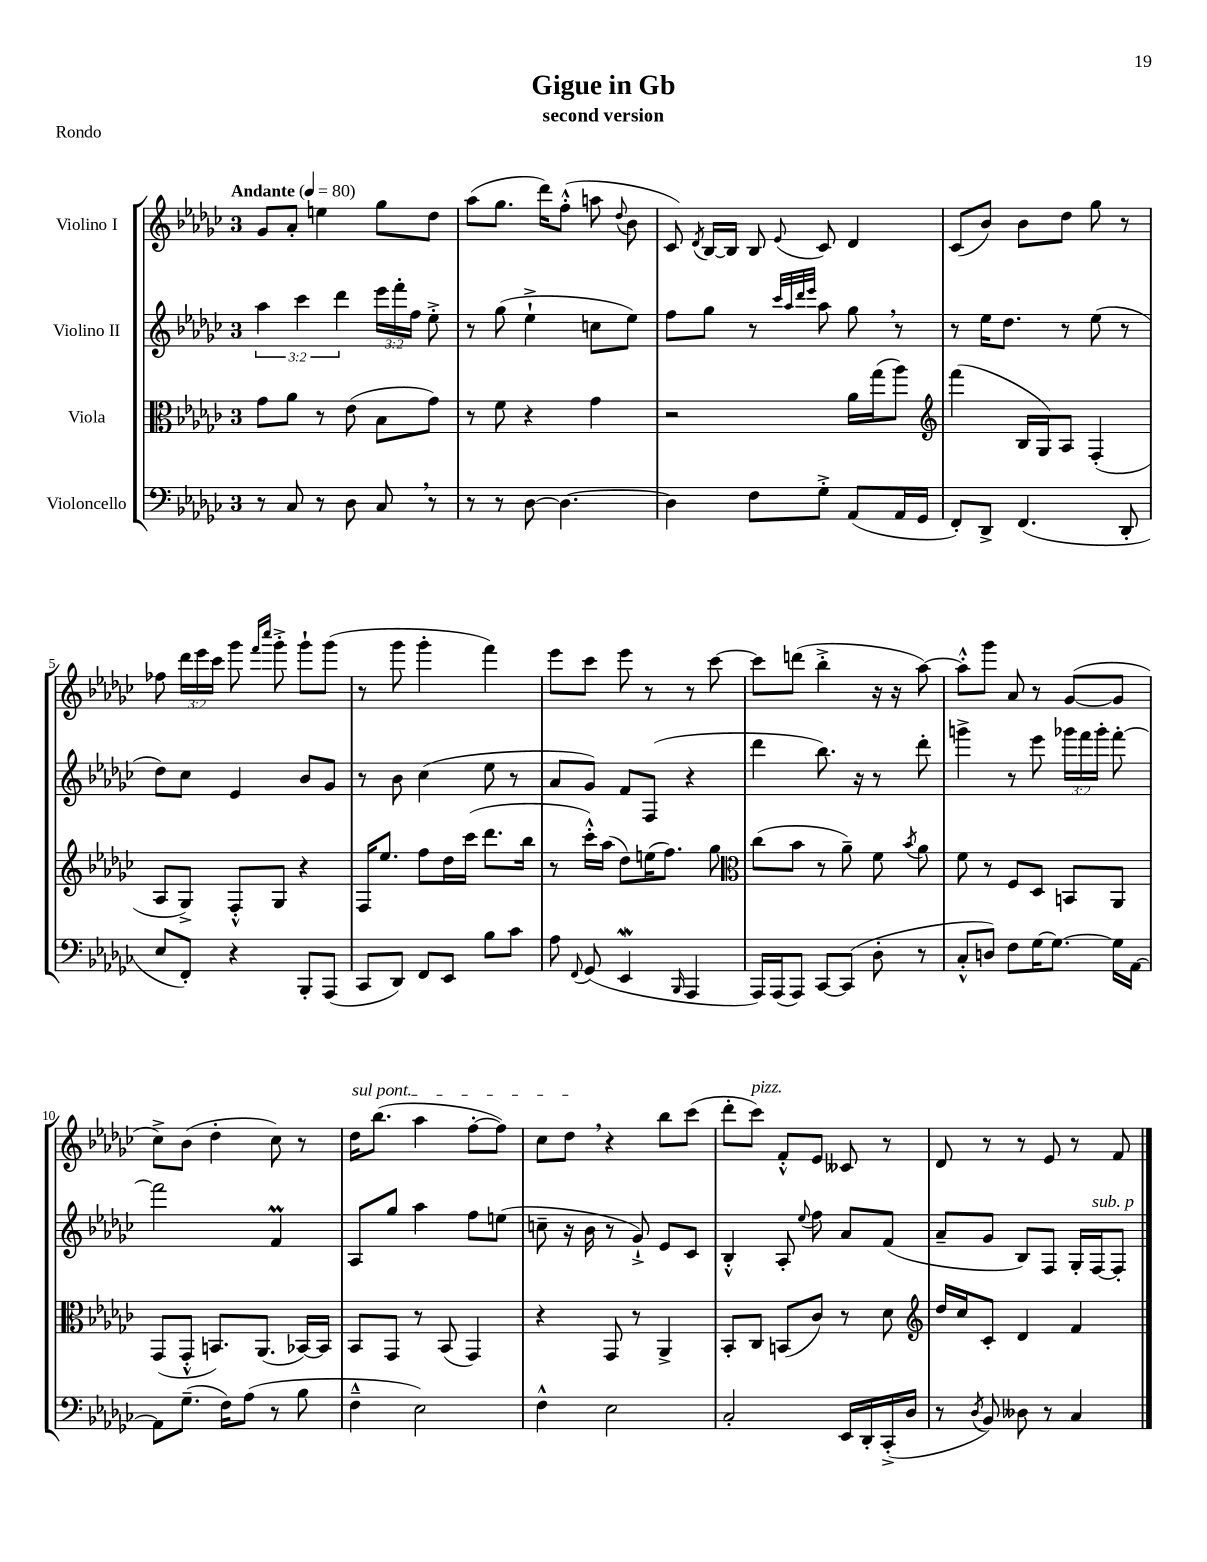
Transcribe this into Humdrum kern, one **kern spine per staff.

**kern	**kern	**kern	**kern
*part4	*part3	*part2	*part1
*staff4	*staff3	*staff2	*staff1
*I"Violoncello	*I"Viola	*I"Violino II	*I"Violino I
*clefF4	*clefC3	*clefG2	*clefG2
*k[b-e-a-d-g-c-]	*k[b-e-a-d-g-c-]	*k[b-e-a-d-g-c-]	*k[b-e-a-d-g-c-]
*M3/4	*M3/4	*M3/4	*M3/4
*MM80	*MM80	*MM80	*MM80
=1	=1	=1	=1
!	!	!	!LO:TX:a:B:t=Andante
8r	8g-\L	6aa-\	8g-/L
8C-/	8a-\J	.	8a-'/J
.	.	6ccc-\	.
8r	8r	.	4een\
.	.	6ddd-\	.
8D-\	(8e-\	.	.
8C-,/	8B-\L	24eee-\LL	8gg-\L
.	.	24fff'\	.
.	.	24ff\JJ	.
8r	8g-\J)	8ee-'^\	8dd-\J
=2	=2	=2	=2
8r	8r	8r	(8aa-\L
8r	8f\	(8gg-\	8.gg-\J
[8D-\	4r	4ee-`^\	.
.	.	.	16ddd-\KL)
4.D-\_	.	.	(8ff'^^\J
.	4g-\	8ccn\L	8aan\
.	.	.	8qqdd-/
.	.	8ee-\J)	8b-\
=3	=3	=3	=3
4D-\]	2r	8ff\L	8c-/)
.	.	.	8qd-/
.	.	8gg-\J	[16B-/LL
.	.	.	16B-/JJ]
8F\L	.	8r	8B-/
.	.	32qqccc-/LLL	.
.	.	32qqaa-/	.
.	.	32qqddd-/	.
.	.	32qqeee-/JJJ	8qqe-/
8G-'^\J	.	8aa-\	8c-/
(8AA-/L	16a-\LL	8gg-,\	4d-/
.	(16gg-\J	.	.
16AA-/L	8aa-\J)	8r	.
16GG-/JJ	.	.	.
=4	=4	=4	=4
*	*clefG2	*	*
8FF'/L)	(4fff\	8r	(8c-/L
8DD-^/J	.	16ee-\KL	8b-/J)
.	.	8.dd-\J	.
(4.FF/	16B-/LL	.	8b-\L
.	16G-/J)	.	.
.	8A-/J	8r	8dd-\J
.	(4F'/	(8ee-\	8gg-\
8DD-'/	.	8r	8r
!!LO:LB:g=z
=5	=5	=5	=5
8E-/L	8A-/L	8dd-\L)	8ff-X\
8FF'/J)	8G-^/J)	8cc-\J	24ddd-\LL
.	.	.	24eee-\
.	.	.	24ccc-\JJ
4r	8F'^^/L	4e-/	8ggg-\
.	.	.	16qqfff/LL
.	.	.	16qqcccc-/JJ
.	8G-/J	.	8ggg-'^\
8BBB-'/L	4r	8b-/L	8ggg-`\L
(8AAA-/J	.	8g-/J	(8ggg-\J
=6	=6	=6	=6
8CC-/L	16F/KL	8r	8r
.	8.ee-/J	.	.
8DD-/J)	.	8b-\	8ggg-\
8FF/L	8ff\L	(4cc-\	4ggg-'\
8EE-/J	16dd-\L	.	.
.	(16ccc-\JJ	.	.
8B-\L	8.ddd-\L	8ee-\	4fff\)
8c-\J	.	8r	.
.	16bb-\Jk	.	.
=7	=7	=7	=7
8A-\	8r	8a-/L	8eee-\L
8qqFF/	.	.	.
(8GG-/	16ccc-'^^\LL)	8g-/J)	8ccc-\J
.	(16aa-\JJ	.	.
4EE-W/	8dd-\L)	8f/L	8eee-\
.	(16een\K	(8F/J	8r
.	8.ff\J)	.	.
16qqBBB-/	.	.	.
4AAA-/	.	4r	8r
.	8gg-\	.	[8ccc-\
=8	=8	=8	=8
*	*clefC3	*	*
16AAA-/LL)	(8cc-\L	4ddd-\	8ccc-\L]
(16AAA-/J	.	.	.
8AAA-/J)	8b-\J	.	(8dddn\J
[8CC-/L	8r	8.bb-\)	4bb-'^\
(8CC-/J]	8a-~\)	.	.
.	.	16r	.
8D-'\	8f\	8r	16r
.	.	.	16r
.	8qb-/	.	.
8r	8a-\	8ddd-'\	[8aa-\)
=9	=9	=9	=9
8C-'^^/L	8f\	4gggn^\	8aa-'^^\L]
8Dn/J)	8r	.	8ggg-\J
8F\L	8F/L	8r	8a-/
[16G-\K	8D-/J	8eee-\	8r
8.G-\J_	.	.	.
.	8BBn/L	24ggg-X\LL	([8g-/L
.	.	24fff\	.
.	.	24ggg-'\JJ	.
16G-\LL]	8AA-/J	[8fff'\	8g-/J]
[16AA-\JJ	.	.	.
!!LO:LB:g=z
=10	=10	=10	=10
8AA-\L]	(8GG-/L	2fff\]	8cc-^\L)
(8.G-~\J	8GG-'^^/J	.	(8b-\J
.	8.BBn/L)	.	4dd-'\
16F\KL)	.	.	.
(8A-\J	.	.	.
.	(8.AA-/J	.	.
8r	.	4fm/	8cc-\)
8B-\	[16BB-X/LL)	.	8r
.	16BB-/JJ]	.	.
=11	=11	=11	=11
!	!	!	!LO:TX:a:i:t=sul pont.
4F~^^\	8BB-/L	8A-/L	16dd-\KL
.	.	.	(8.bb-\J
.	8GG-/J	8gg-/J	.
2E-\)	8r	4aa-\	4aa-\
.	(8BB-/	.	.
.	4GG-/)	8ff\L	[8ff'\L
.	.	(8een\J	8ff\J])
=12	=12	=12	=12
4F^^\	4r	8ccn~\	8cc-\L
.	.	16r	8dd-,\J
.	.	16b-\	.
2E-\	8GG-/	8r	4r
.	8r	8g-`^/)	.
.	4AA-^/	8e-/L	8bb-\L
.	.	8c-/J	(8ccc-\J
=13	=13	=13	=13
2C-'/	8BB-'/L	4B-'^^/	8ddd-'\L
!	!	!	!LO:TX:a:i:t=pizz.
.	8C-/J	.	8ccc-\J)
.	(8BBn/L	8A-'/	8f'^^/L
.	.	8qqee-/	.
.	8c-/J)	8ff\	8e-/J
16EE-/LL	8r	8a-/L	8c--X/
16DD-'/	.	.	.
(16CC-'^/	8d-\	(8f/J	8r
16D-/JJ	.	.	.
=14	=14	=14	=14
*	*clefG2	*	*
8r	16dd-/LL	8a-~/L	8d-/
.	16cc-/J	.	.
8qD-/	.	.	.
8BB-/)	8c-'/J	8g-/J	8r
8D--X\	4d-/	8B-/L)	8r
8r	.	8F/J	8e-/
4C-/	4f/	16G-'/LL	8r
!	!	!LO:TX:a:i:t=sub. p	!
.	.	[16F/J	.
.	.	8F'/J]	8f/
==	==	==	==
*-	*-	*-	*-
